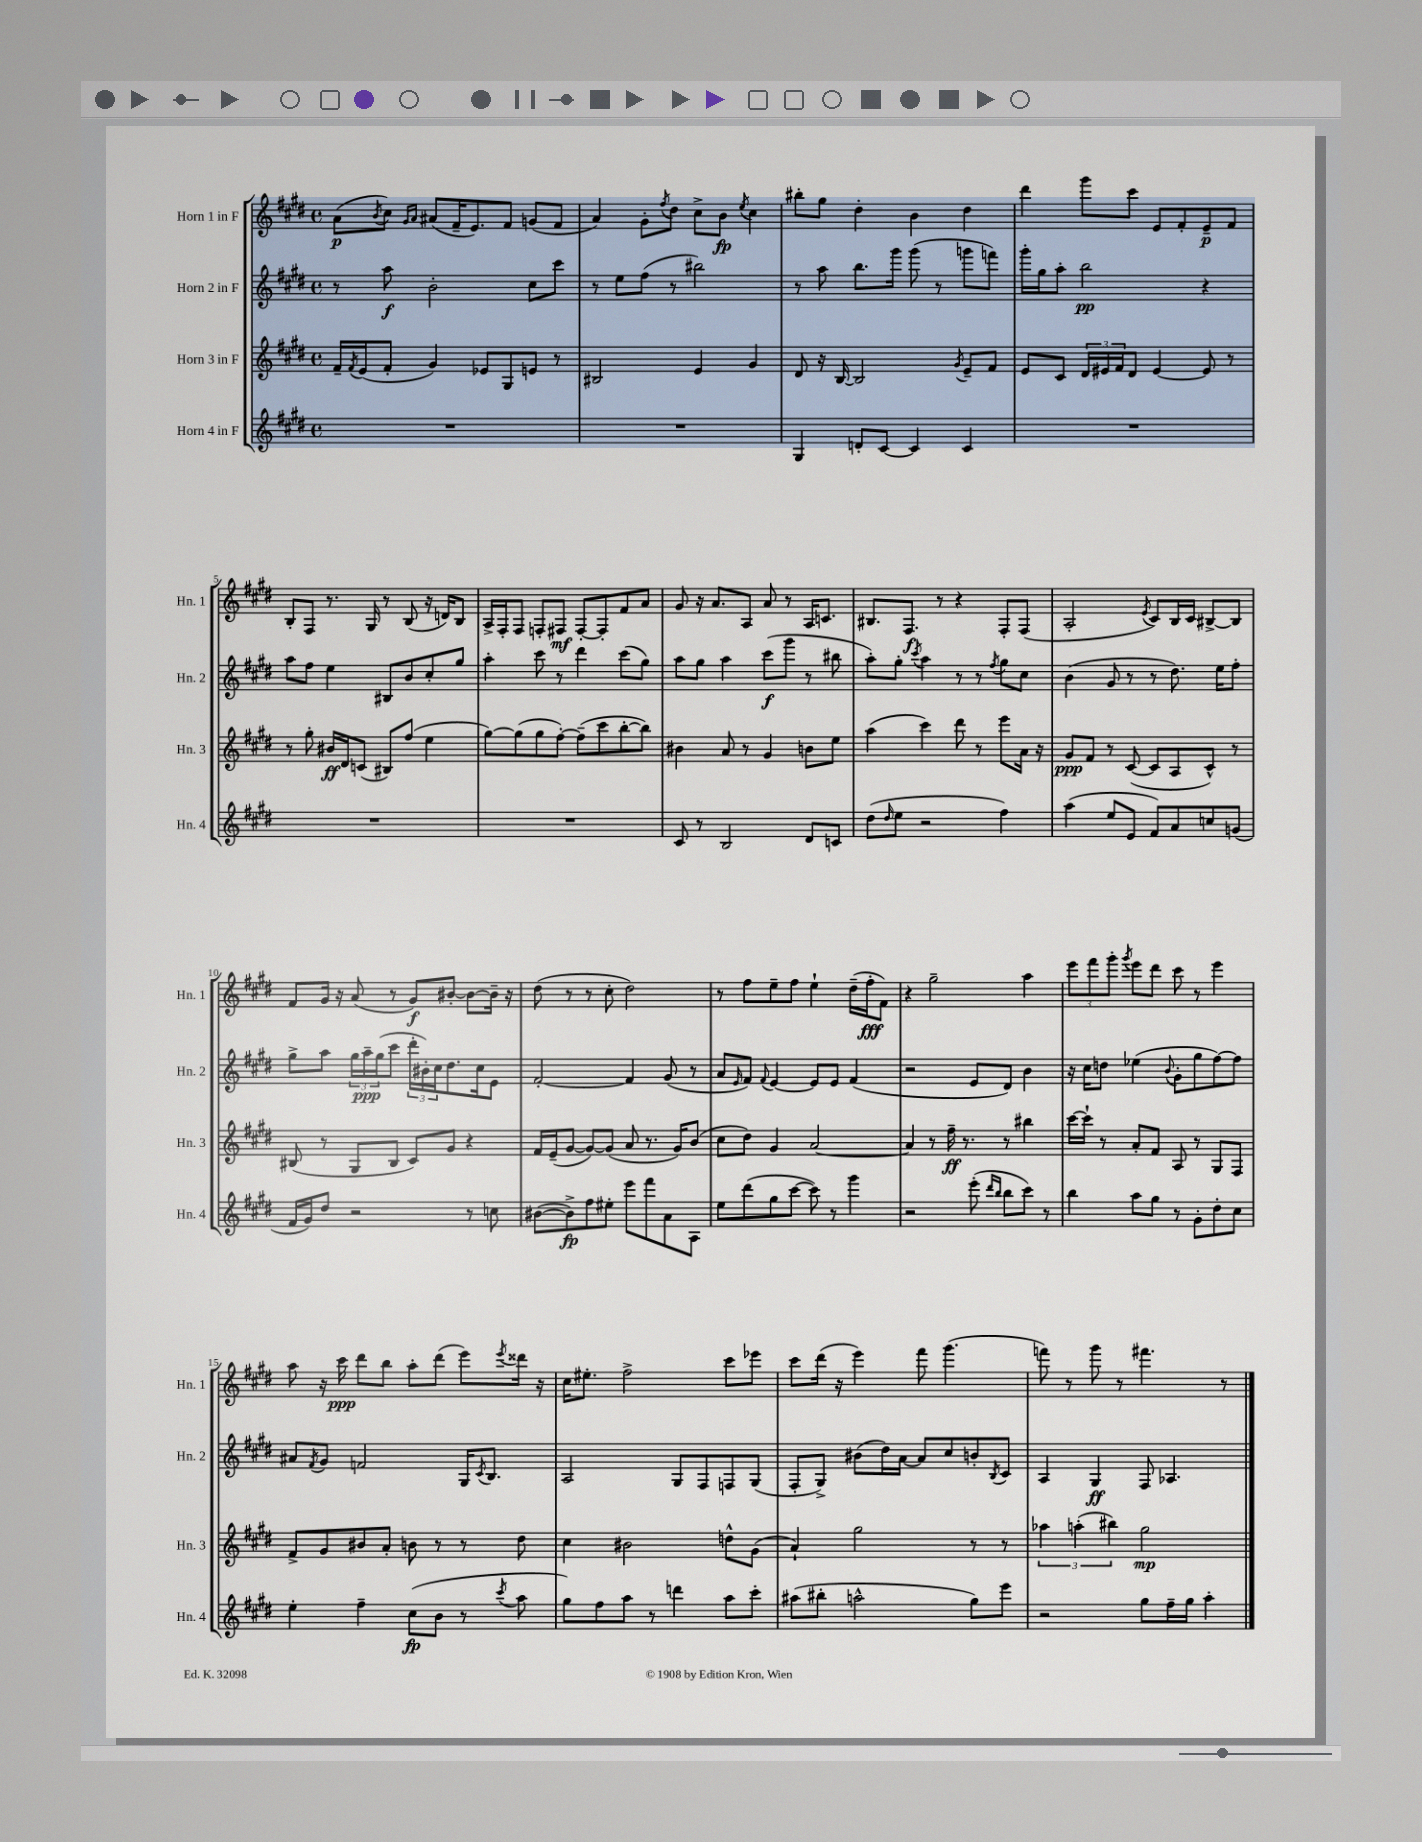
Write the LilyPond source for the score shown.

<<
\new StaffGroup <<
\new Staff = "s0" \with { instrumentName = "Horn 1 in F" shortInstrumentName = "Hn. 1" } {
    \clef treble \key e \major \defaultTimeSignature \time 4/4
    a'8\p( \acciaccatura { b'8 } cis''8) \grace { gis'16 a'16 } ais'8( fis'16-- e'8.) fis'8 g'8( fis'8 |
    a'4) gis'8-. \acciaccatura { fis''8 } dis''8 cis''8-> b'8\fp \acciaccatura { e''8 } cis''4 |
    bis''8-. gis''8 dis''4-. b'4 dis''4 |
    dis'''4 gis'''8 cis'''8 e'8 fis'8-. e'8--\p fis'8 |
    b8-. fis8 r8. gis16 r8 b8( r16 d'16) b8 |
    a16-> fis16-. fis8 f8-. fis8\mf fis8~-. fis8-. fis'8 a'8 |
    gis'8 r16 a'8. a8 a'8 r8 a16 c'8. |
    bis8. fis8.\f r8 r4 fis8-. fis8( |
    a2-. \acciaccatura { e'8 } cis'8) b16 cis'16 bis8~-> bis8 |
    fis'8 gis'16 r16 a'8( r8 gis'8\f) bis'8~-. bis'8~ bis'16-- r16 |
    dis''8( r8 r8 cis''8-. dis''2) |
    r8 fis''8 e''8-- fis''8 e''4-! dis''16--( fis''16-.\fff fis'8) |
    r4 gis''2-- a''4 |
    \tuplet 3/2 { e'''8 fis'''8 gis'''8-. } \acciaccatura { gis'''8 } e'''8 dis'''8 cis'''8 r8 e'''4 |
    a''8 r16 cis'''16\ppp dis'''8 b''8 a''8-. dis'''8( e'''8) \acciaccatura { e'''8 } disis'''16 r16 |
    cis''16 eis''8.-. fis''2-> cis'''8 ees'''8 |
    cis'''8 dis'''16( r16 e'''4) fis'''8 gis'''4.( |
    f'''8) r8 gis'''8 r8 fis'''4. r8 \bar "|." |
}
\new Staff = "s1" \with { instrumentName = "Horn 2 in F" shortInstrumentName = "Hn. 2" } {
    \clef treble \key e \major \defaultTimeSignature \time 4/4
    r8 a''8\f b'2-. cis''8 cis'''8 |
    r8 e''8 fis''8( r8 bis''2) |
    r8 a''8 b''8. gis'''16 gis'''8( r8 g'''8 f'''8) |
    gis'''16-. gis''16 a''8-. b''2\pp r4 |
    a''8 fis''8 e''4 bis8 b'8 cis''8-. gis''8 |
    a''4-. cis'''8 r8 dis'''4 cis'''8( gis''8) |
    a''8 gis''8 a''4 cis'''8\f( gis'''8 r8 bis''8 |
    a''8-.) gis''8-. \acciaccatura { cis'''8 } a''4 r8 r8 \acciaccatura { fis''8 } gis''8 cis''8 |
    b'4( gis'8 r8 r8 dis''8.) e''16 fis''8-. |
    gis''8-> a''8 \tuplet 3/2 { gis''16 a''16--\ppp gis''16( } cis'''8 \tuplet 3/2 { dis'''16-. bis'16-.) cis''16 } dis''8. cis''16 e'8 |
    fis'2~-. fis'4 gis'8( r8 |
    a'8 \grace { e'16 } fis'8) \appoggiatura { fis'8 } e'4~ e'8 e'8 fis'4( |
    r2 e'8 dis'8) b'4 |
    r16 cis''16 d''8 ees''4( \appoggiatura { b'8 } gis'8-. gis''8 fis''8~) fis''8 |
    ais'8 \acciaccatura { fis'8 } gis'8 f'2 gis16 \acciaccatura { cis'8 } b8. |
    a2 gis8 fis8 f8 gis8( |
    fis8-. gis8->) bis'8( dis''16) a'16~ a'8 cis''8 b'8-. \acciaccatura { b8 } cis'8 |
    a4 gis4\ff fis8 aes4. \bar "|." |
}
\new Staff = "s2" \with { instrumentName = "Horn 3 in F" shortInstrumentName = "Hn. 3" } {
    \clef treble \key e \major \defaultTimeSignature \time 4/4
    fis'16-- \acciaccatura { fis'8 } e'16( fis'8-. gis'4) ees'8 gis8 e'8 r8 |
    bis2 e'4 gis'4 |
    dis'8 r16 b16~ b2 \acciaccatura { gis'8 } e'8-- fis'8 |
    e'8 cis'8 \tuplet 3/2 { dis'16 eis'16 fis'16 } dis'8 eis'4~ eis'8 r8 |
    r8 gis''8-. bis'16\ff dis'16 c'8( bis8) fis''8( e''4 |
    gis''8~) gis''8( gis''8 fis''8~-.) fis''8--( cis'''8 b''8~-. b''8) |
    bis'4 a'8 r8 gis'4 b'8 e''8 |
    a''4( cis'''4) dis'''8 r8 e'''8 a'16 r16 |
    gis'8\ppp fis'8 r8 cis'8~( cis'8 a8 cis'8-^) r8 |
    bis8( r8 gis8 bis8 cis'8) gis'8 r4 |
    fis'16 e'16--( gis'8~ gis'8~) gis'8( a'8 r8. gis'16) b'8( |
    cis''8 dis''8) gis'4 a'2~ |
    a'4 r8 fis''16--\ff r8. r8 bis''4 |
    cis'''16~ cis'''16-! r8 a'8-. fis'8 a8 r8 gis8 fis8 |
    fis'8-> gis'8 bis'8 a'8-. b'8 r8 r8 dis''8 |
    cis''4 bis'2 d''8-^ gis'8( |
    a'4-!) gis''2 r8 r8 |
    \tuplet 3/2 { aes''4 a''4-.( bis''4) } gis''2\mp \bar "|." |
}
\new Staff = "s3" \with { instrumentName = "Horn 4 in F" shortInstrumentName = "Hn. 4" } {
    \clef treble \key e \major \defaultTimeSignature \time 4/4
    R1 |
    R1 |
    gis4 d'8-. cis'8~ cis'4 cis'4 |
    R1 |
    R1 |
    R1 |
    cis'8 r8 b2 dis'8 c'8 |
    dis''8( \grace { dis''16 } e''8 r2 fis''4) |
    a''4( e''8 e'8 fis'8) a'8 c''8 g'8( |
    fis'16 gis'16) dis''8 r2 r8 c''8 |
    bis'8~( bis'8->\fp) fis''8 eis''8-. e'''8 fis'''8 a'8 a8 |
    e''8 dis'''8( gis''8 cis'''8~ cis'''8) r8 gis'''4 |
    r2 e'''8-.( \grace { dis'''16 b''16 } b''8 cis'''8) r8 |
    b''4 a''8 gis''8 r8 gis'8-. dis''8-. cis''8 |
    e''4-. fis''4-- cis''8\fp( b'8 r8 \acciaccatura { cis'''8 } a''8 |
    gis''8) fis''8 a''8 r8 d'''4 a''8 cis'''8-. |
    ais''8( bis''8-. a''2-^ gis''8) e'''8 |
    r2 gis''8 fis''16-- gis''16 a''4-. \bar "|." |
}
>>
>>
